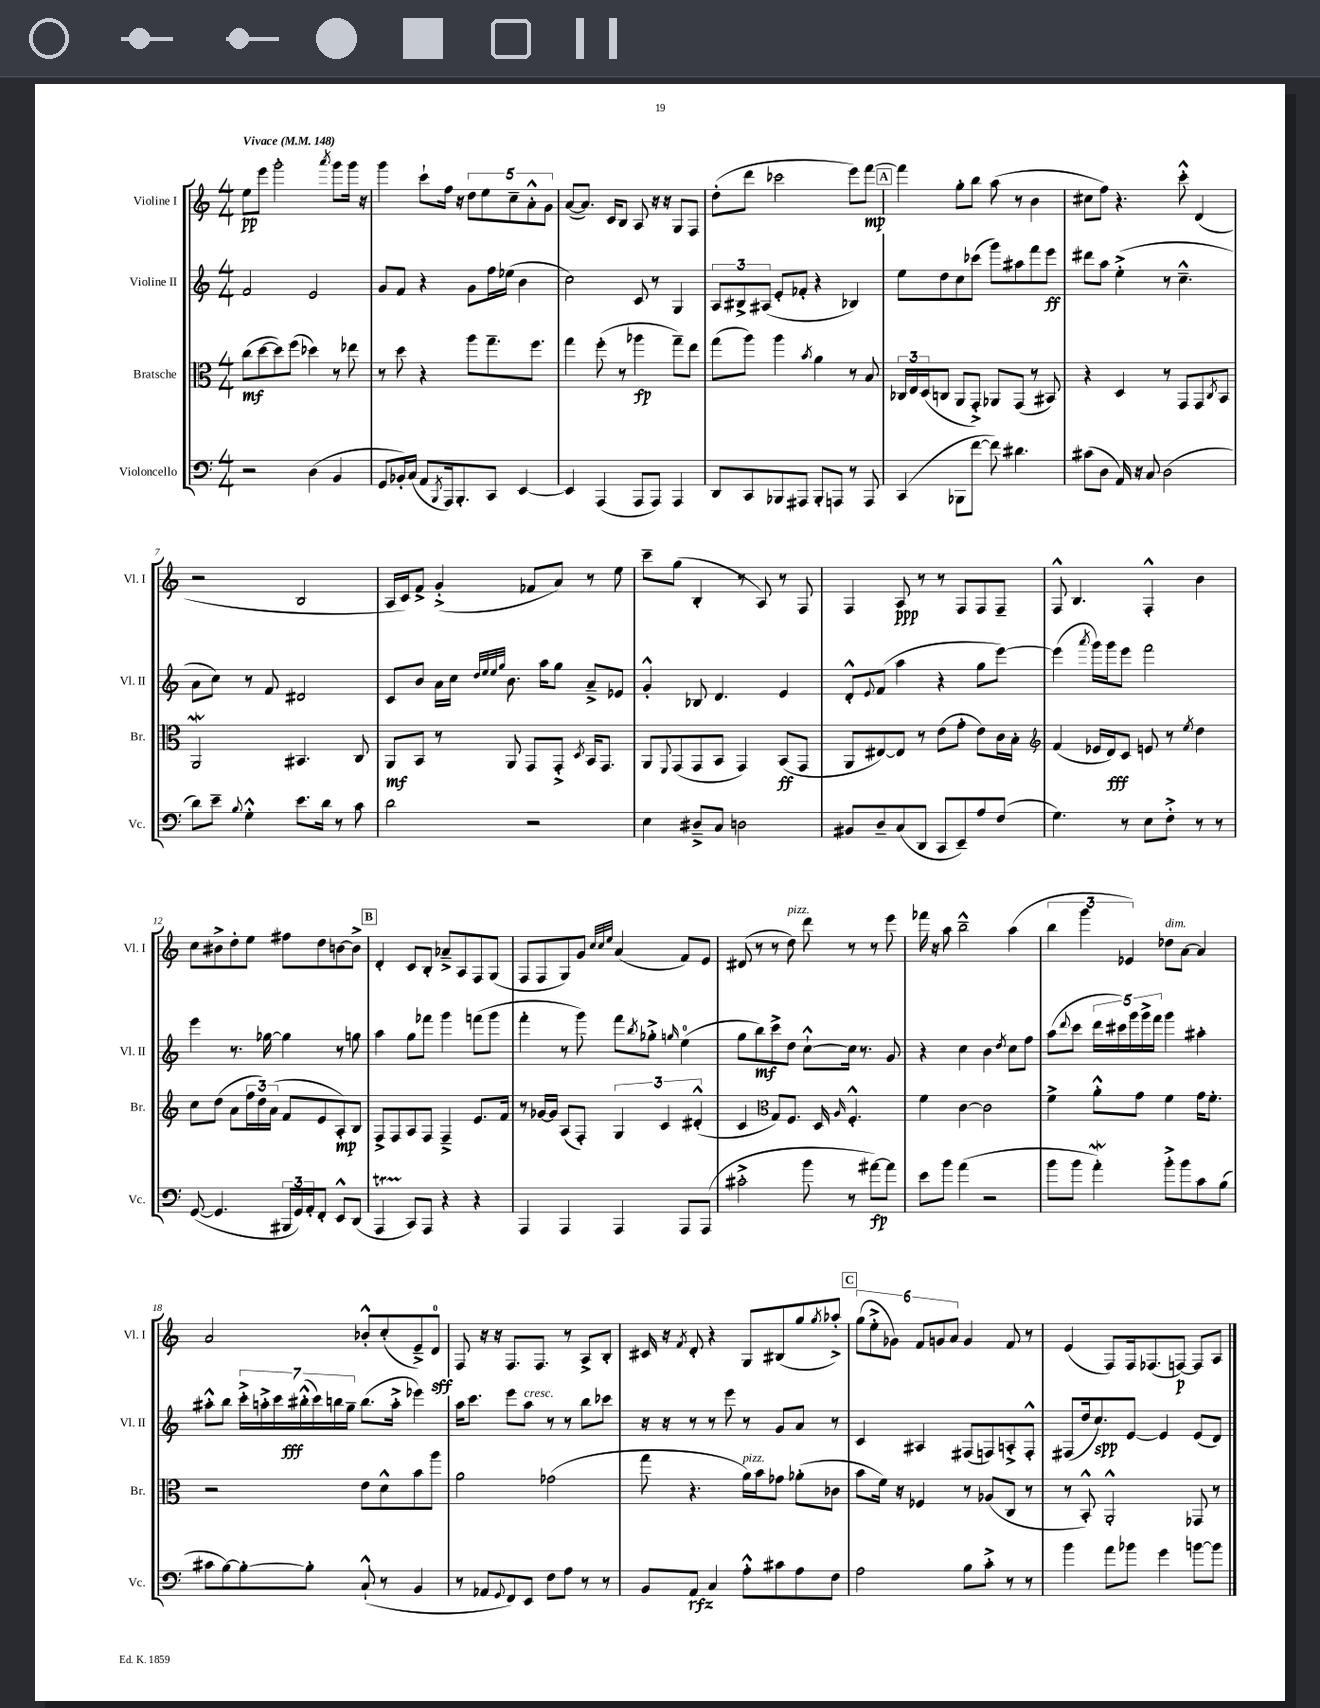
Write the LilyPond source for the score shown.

<<
\new StaffGroup <<
\new Staff = "s0" \with { instrumentName = "Violine I" shortInstrumentName = "Vl. I" } {
    \clef treble \key c \major \numericTimeSignature \time 4/4 \tempo "Vivace" 4 = 148
    e''8\pp e'''8 g'''2-. \acciaccatura { a'''8 } g'''8 g'''16 r16 |
    g'''4 c'''8-! f''16 r16 \tuplet 5/4 { d''8 e''8 c''8-- a'8-.-^ g'8 } |
    a'8~( a'8.) c'16 b8 a8 r16 r16 g8 f8 |
    d''8-.( d'''8 ces'''2 e'''8) f'''8~\mp |
    \mark \markup { \box "A" } f'''4 g''8-. b''8 a''8( r8 b'4 |
    cis''8 f''8) r4. c'''8-.-^ d'4( |
    r2 b2 |
    a16 c'16) f'8-> g'4-.->( fes'8 a'8) r8 e''8 |
    c'''8-- g''8( b4-. r8 a8) r8 f8 |
    f4 a8\ppp r8 r8 f8 f8 f8-- |
    f8-^ b4. f4-.-^ b'4 |
    c''8 bis'8-> d''8-. e''8 fis''8 d''8 b'8~ b'8-> |
    \mark \markup { \box "B" } d'4-. c'8 b8-. aes'8---> a8 f8 g8( |
    f8 f8 g8) g'8 \grace { c''32 c''32 e''32 } a'4( f'8) e'8 |
    dis'8( r8 r8 d''8^\markup { \italic "pizz." }) d'''8 r8 r8 e'''8 |
    fes'''16 r16 a''8 b''2---^ a''4( |
    \tuplet 3/2 { b''4 g'''4 ees'4) } des''8^\markup { \italic "dim." } a'8~ a'4 |
    a'2 bes'8-.-^ c''8-.( e'8--->) d'8-0\sff |
    f8 r16 r16 f8. f8. r8 a8-> b8-. |
    cis'16 r16 \acciaccatura { f'8 } d'8-. r4 g8 bis8( g''8 \acciaccatura { g''8 } aes''8-.->) |
    \mark \markup { \box "C" } \tuplet 6/4 { g''8( e''8-.-> ges'8) f'8 g'8 a'8 } g'4 f'8 r8 |
    e'4( f8) f16 fes8.( f8~\p) f8 a8 \bar "|." |
}
\new Staff = "s1" \with { instrumentName = "Violine II" shortInstrumentName = "Vl. II" } {
    \clef treble \key c \major \numericTimeSignature \time 4/4
    f'2 e'2 |
    g'8 f'8 r4 g'8 f''16 ees''16( b'4 |
    c''2) c'8 r8 g4 |
    \tuplet 3/2 { a8 bis8-> ais8( } e'8-. fes'8-. r4 bes4) |
    \mark \markup { \box "A" } e''8 d''8 c''8 ces'''8( g'''8) ais''8 f'''8 e'''8\ff |
    dis'''8 a''8 e''4-.->( r8 c''4.---^ |
    a'8 c''8) r8 f'8 dis'2 |
    c'8 b'8 a'16 c''16 \grace { d''32 e''32 e''32 g''32 } b'8. a''16 g''8 a'8---> ees'8 |
    g'4-.-^ bes8 d'4. e'4 |
    d'8-.-^ \appoggiatura { e'8 } f'8( a''4 r4 g''8 e'''8~) |
    e'''4( \acciaccatura { a'''8 } g'''16) g'''16 e'''8 f'''2 |
    e'''4 r8. ges''16~ ges''4 r8 g''8 |
    \mark \markup { \box "B" } a''4 g''8 fes'''8 g'''4 f'''8( g'''8 |
    f'''4-. r8 g'''8) f'''8 \acciaccatura { b''8 } ges''8-.-> \grace { g''16 } e''4-0( |
    g''8 b''8\mf) c'''8-> d''8 c''8~-!-^ c''16 r8. g'8 |
    r4 c''4 b'4 \acciaccatura { d''8 } c''8 f''8 |
    a''8( \appoggiatura { d'''8 } c'''8 \tuplet 5/4 { d'''16 cis'''16) g'''16 g'''16-> f'''16 } g'''4 ais''4-. |
    ais''8-.-^ b''8 \tuplet 7/4 { c'''16-.-> a''16-.-> c'''16 bis''16-.-^\fff( c'''16) b''16 g''16-- } b''8.( a''16-.-> ees'''4) |
    a''16 c'''8. e'''8 a''8^\markup { \italic "cresc." } r8 r8 b''8 ces'''8 |
    r16 r16 r8 r8 e'''8 r8 g'8 a'8 r8 |
    \mark \markup { \box "C" } c'4 ais4 fis8( f8) a8-.-> f8-.-^ |
    fis8( d''16 c''8.\spp) e'8~ e'4 e'8( d'8) \bar "|." |
}
\new Staff = "s2" \with { instrumentName = "Bratsche" shortInstrumentName = "Br." } {
    \clef alto \key c \major \numericTimeSignature \time 4/4
    c''8\mf( d''8~ d''8) f''8( des''4) r8 ees''8 |
    r8 d''8 r4 a''8 g''8.-- f''8. |
    g''4 f''8-.( r8 aes''4\fp g''8--) e''8 |
    g''8( a''8) a''4 \acciaccatura { b'8 } a'4 r8 b8 |
    \mark \markup { \box "A" } \tuplet 3/2 { ces16 e16 d16( } c8 a,8 g,8-.->) aes,8 g,8( r8 bis,8) |
    r4 d4 r8 g,8 g,8 \acciaccatura { c8 } b,8 |
    a,2\mordent bis,4. c8 |
    a,8\mf b,8 r8 a,8 g,8 g,8-.-> \acciaccatura { d8 } b,16 g,8. |
    a,8 \appoggiatura { f,8 } g,8( g,8 b,8 g,4) b,8\ff( g,8 |
    a,8 eis8~) eis8 r8 e'8( g'8-. e'8) c'16 b16-. |
    \clef treble f'4( ees'16 d'16\fff) c'8 e'8 r8 \acciaccatura { e''8 } d''4 |
    c''8 d''8( a'8 \tuplet 3/2 { f''16 d''16) a'16( } f'8 e'8 a8-.\mp) b8 |
    \mark \markup { \box "B" } f8-> f8 a8 f8 f4---> e'8. f'16 |
    r8 ges'16~ ges'16 a8( f8-.) \tuplet 3/2 { g4 c'4 dis'4-.-^( } |
    c'4 \clef alto g8) f8. d16 \grace { a16 } f4.-.-^ |
    f'4 c'4~ c'2 |
    f'4-> a'8-.-^ g'8 f'4 g'16 f'8.-. |
    r2 e'8 d'8-^ b'8 a''8 |
    a'2 ges'2( |
    g''8 r4. a'16^\markup { \italic "pizz." }) b'16 ges'8 aes'8-.( ces'8 |
    \mark \markup { \box "C" } b'8 f'16) r16 fes4 r8 aes8( c8 r8 |
    r8 b,8-.-^) a,2-.-^ ges,8 r8 \bar "|." |
}
\new Staff = "s3" \with { instrumentName = "Violoncello" shortInstrumentName = "Vc." } {
    \clef bass \key c \major \numericTimeSignature \time 4/4
    r2 d4( b,4 |
    g,8 bes,16-.) c16( a,8 \acciaccatura { b,,8 } a,,16) b,,8.-. c,8 e,4~ |
    e,4 a,,4( a,,8 a,,8) a,,4 |
    d,8 c,8 bes,,8 ais,,8 bes,,8-. a,,8 r8 a,,8 |
    \mark \markup { \box "A" } c,4( bes,,8 f'8~ f'8) dis'4. |
    cis'8( d8 a,16) r16 c8 d2( |
    d'8) e'8-- \appoggiatura { b8 } g4-.-^ e'8. d'16 r8 c'8 |
    d'2 r2 |
    e4 dis8---> c8 d2 |
    bis,8 d8-- c8( d,8 c,8 e,8--) a8 f8( |
    g4.) r8 e8 f8-.-> r8 r8 |
    g,8~( g,4. \tuplet 3/2 { bis,,16 g,16) a,16-. } f,8-. e,8-^ d,8( |
    \mark \markup { \box "B" } a,,4\startTrillSpan c,8\stopTrillSpan) a,,8 r4 r4 |
    a,,4 a,,4 a,,4 a,,8 a,,8( |
    cis'2-.-> b'8 r8 ais'8~\fp) ais'8 |
    e'8 b'8 a'4( r2 |
    b'8 b'8 a'4-.\mordent) b'8-.-> b'8 c'8 b8( |
    cis'8 b8~) b8~-. b8-. c8-!-^( r8 b,4 |
    r8 aes,8 \appoggiatura { g,8 } f,8) e,8 f8 a8 r8 r8 |
    b,8 a,8\rfz c4 a8-.-^ cis'8 a8 f8 |
    \mark \markup { \box "C" } a2 b8 c'8-.-> r8 r8 |
    b'4 a'8 bes'8 g'4 b'8~ b'8 \bar "|." |
}
>>
>>
